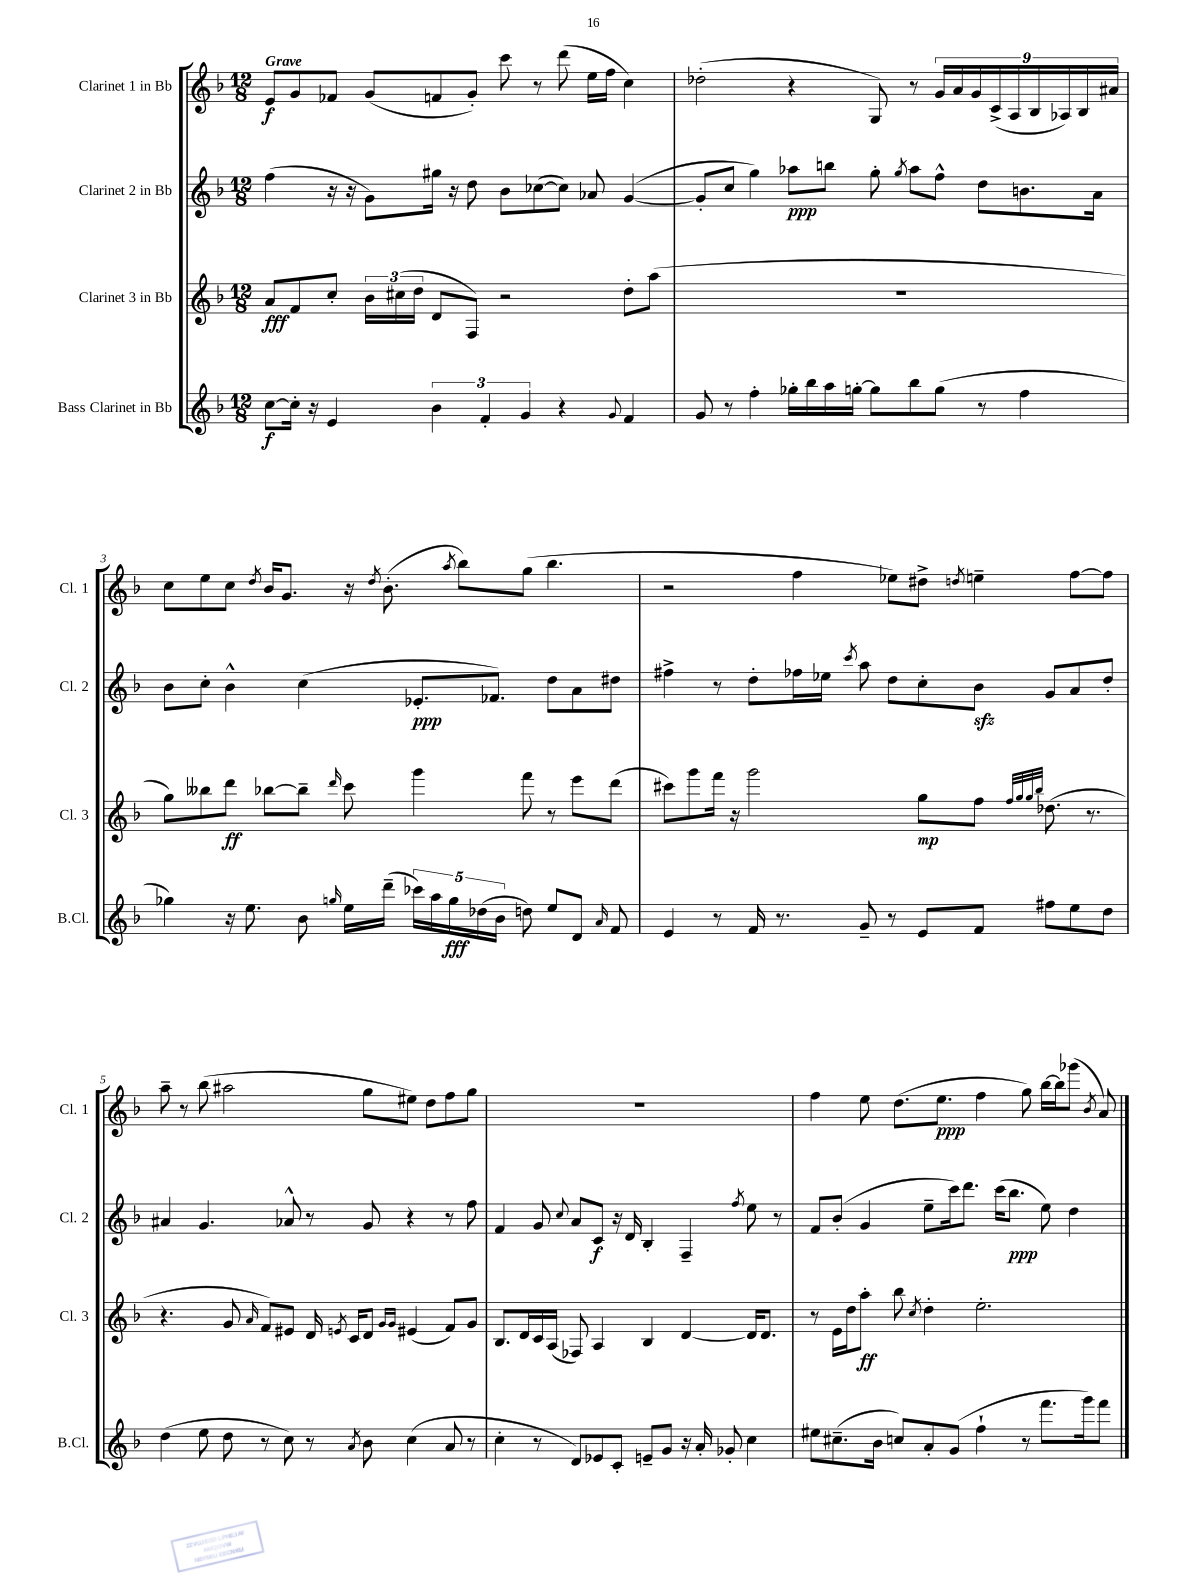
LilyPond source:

<<
\new StaffGroup <<
\new Staff = "s0" \with { instrumentName = "Clarinet 1 in Bb" shortInstrumentName = "Cl. 1" } {
    \clef treble \key f \major \numericTimeSignature \time 12/8 \tempo "Grave"
    \autoBeamOff e'8[\f g'8 fes'8] g'8[( f'8 g'8]-.) c'''8 r8 d'''8( e''16[ f''16] c''4) |
    des''2-.( r4 g8) r8 \tuplet 9/8 { g'16[ a'16 g'16 c'16->( a16 bes16 aes16) bes16 ais'16] } |
    c''8[ e''8 c''8] \acciaccatura { d''8 } bes'16[ g'8.] r16 \acciaccatura { d''8 } bes'8.-.( \acciaccatura { a''8 } bes''8[) g''8]( bes''4. |
    r2 f''4 ees''8[) dis''8]-> \acciaccatura { d''8 } e''4-- f''8[~ f''8] |
    a''8-- r8 bes''8( ais''2 g''8[ eis''8]) d''8[ f''8 g''8] |
    R1. |
    f''4 e''8 d''8.[( e''8.]\ppp f''4 g''8) bes''16[~ bes''16 ges'''8]( \acciaccatura { bes'8 } a'8) \bar "|." |
}
\new Staff = "s1" \with { instrumentName = "Clarinet 2 in Bb" shortInstrumentName = "Cl. 2" } {
    \clef treble \key f \major \numericTimeSignature \time 12/8
    \autoBeamOff f''4( r16 r16 g'8[) gis''16] r16 d''8 bes'8[ ces''8~( ces''8]) aes'8 g'4~( |
    g'8[-. c''8] g''4) aes''8[\ppp b''8] g''8-. \acciaccatura { g''8 } aes''8[ f''8]-^ d''8[ b'8. a'16] |
    bes'8[ c''8]-. bes'4-^ c''4( ees'8.[-.\ppp fes'8.]) d''8[ a'8 dis''8] |
    fis''4-> r8 d''8[-. fes''16 ees''16] \acciaccatura { c'''8 } a''8 d''8[ c''8-. bes'8]\sfz g'8[ a'8 d''8]-. |
    ais'4 g'4. aes'8-^ r8 g'8 r4 r8 f''8 |
    f'4 g'8 \appoggiatura { c''8 } a'8[ c'8]\f r16 d'16 bes4-. f4-- \acciaccatura { f''8 } e''8 r8 |
    f'8[ bes'8]-.( g'4 e''8[-- c'''16) d'''8.] c'''16[( bes''8.]\ppp e''8) d''4 \bar "|." |
}
\new Staff = "s2" \with { instrumentName = "Clarinet 3 in Bb" shortInstrumentName = "Cl. 3" } {
    \clef treble \key f \major \numericTimeSignature \time 12/8
    \autoBeamOff a'8[\fff f'8 c''8]-. \tuplet 3/2 { bes'16[ cis''16( d''16] } d'8[ f8]) r2 d''8[-. a''8]( |
    R1. |
    g''8[) beses''8 d'''8]\ff bes''8[~ bes''8]-- \grace { d'''16 } c'''8 g'''4 f'''8 r8 e'''8[ d'''8]( |
    cis'''8[) g'''8 f'''16] r16 g'''2 g''8[\mp f''8] \grace { f''32[ g''32 g''32 bes''32] } des''8.( r8. |
    r4. g'8 \grace { a'16 } f'8[) eis'8] d'16 \acciaccatura { e'8 } c'16[ d'8] \grace { g'16[ g'16] } eis'4( f'8[) g'8] |
    bes8.[ d'16 c'16 a16]( fes8) a4 bes4 d'4~ d'16[ d'8.] |
    r8 e'16[ d''16 a''8]-.\ff bes''8 \acciaccatura { c''8 } d''4-. e''2.-. \bar "|." |
}
\new Staff = "s3" \with { instrumentName = "Bass Clarinet in Bb" shortInstrumentName = "B.Cl." } {
    \clef treble \key f \major \numericTimeSignature \time 12/8
    \autoBeamOff c''8[~\f c''16]-. r16 e'4 \tuplet 3/2 { bes'4 f'4-. g'4 } r4 \appoggiatura { g'8 } f'4 |
    g'8 r8 f''4-. ges''16[-. bes''16 a''16 g''16]~-. g''8[ bes''8 g''8]( r8 f''4 |
    ges''4) r16 e''8. bes'8 \grace { g''16 } e''16[ d'''16]--( \tuplet 5/4 { ces'''16[) a''16 g''16\fff des''16( bes'16] } d''8) e''8[ d'8] \grace { a'16 } f'8 |
    e'4 r8 f'16 r8. g'8-- r8 e'8[ f'8] fis''8[ e''8 d''8] |
    d''4( e''8 d''8 r8 c''8) r8 \acciaccatura { a'8 } bes'8 c''4( a'8 r8 |
    c''4-. r8 d'8[) ees'8 c'8]-. e'8[-- g'8] r16 a'16-. ges'8-. c''4 |
    eis''8[ cis''8.--( bes'16] c''8[) a'8-. g'8]( f''4-! r8 f'''8.[ g'''16) f'''8] \bar "|." |
}
>>
>>
